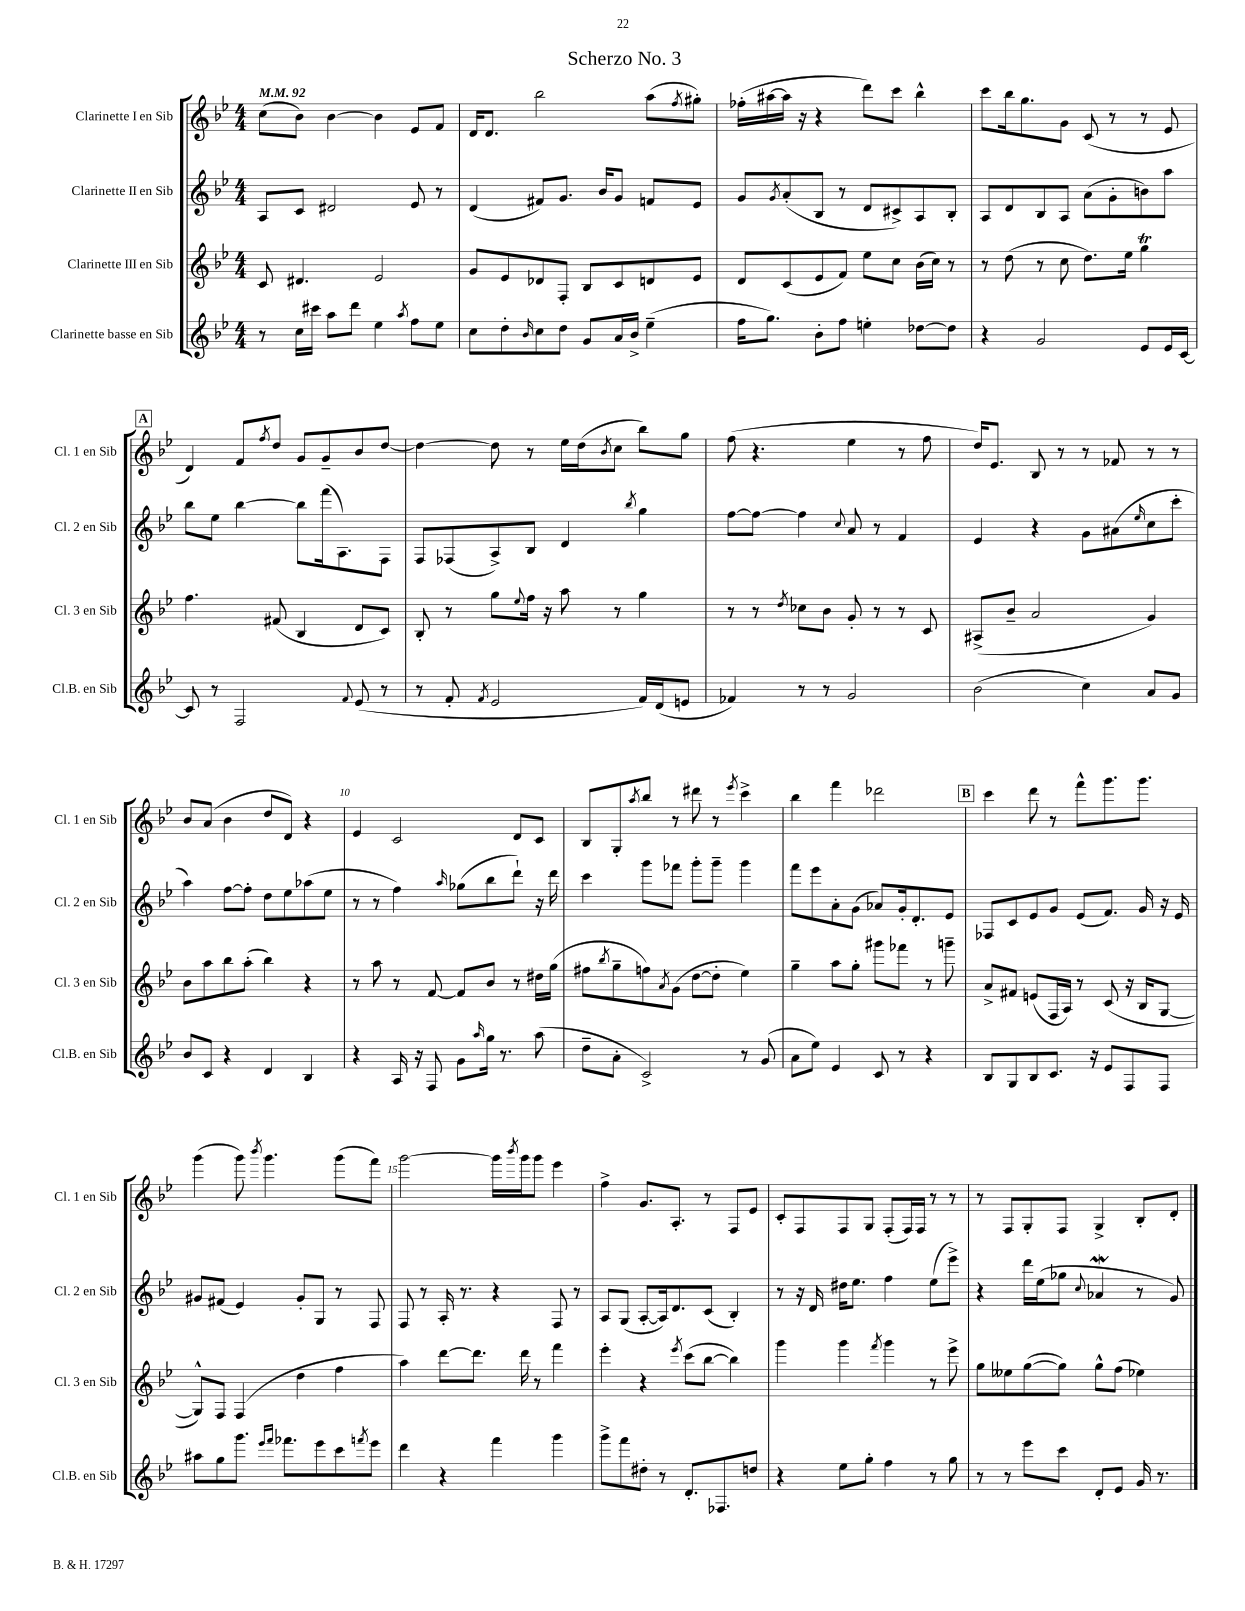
\header { title = "Scherzo No. 3" }
<<
\new StaffGroup <<
\new Staff = "s0" \with { instrumentName = "Clarinette I en Sib" shortInstrumentName = "Cl. 1 en Sib" } {
    \clef treble \key bes \major \numericTimeSignature \time 4/4 \tempo 4 = 92
    c''8( bes'8) bes'4~ bes'4 ees'8 f'8 |
    d'16 d'8. bes''2 a''8( \acciaccatura { f''8 } gis''8-.) |
    fes''16-.( ais''16~ ais''16 r16 r4 d'''8) c'''8 bes''4-^ |
    c'''8 bes''16 g''8. g'8 c'8( r8 r8 ees'8 |
    \mark \markup { \box "A" } d'4) f'8 \acciaccatura { f''8 } d''8 g'8 g'8-- bes'8 d''8~ |
    d''4~ d''8 r8 ees''16 d''16( \acciaccatura { bes'8 } c''8 bes''8) g''8 |
    f''8( r4. ees''4 r8 f''8 |
    d''16) ees'8. bes8 r8 r8 fes'8 r8 r8 |
    bes'8 a'8( bes'4 d''8 d'8) r4 |
    ees'4 c'2 d'8 c'8 |
    bes8 g8-. \acciaccatura { a''8 } bes''8 r8 dis'''8 r8 \acciaccatura { ees'''8 } c'''4-> |
    bes''4 f'''4 des'''2 |
    \mark \markup { \box "B" } c'''4 d'''8 r8 f'''8-^ g'''8. g'''8. |
    g'''4( g'''8) \acciaccatura { bes'''8 } g'''4. g'''8( f'''8) |
    g'''2~ g'''16 \acciaccatura { bes'''8 } g'''16 g'''8 ees'''4 |
    f''4-> g'8. a8.-. r8 f8 ees'8 |
    c'8-. f8 f8 g8 f8-.( f16) f16 r8 r8 |
    r8 f8 g8-. f8 g4-> bes8-. d'8-. \bar "|." |
}
\new Staff = "s1" \with { instrumentName = "Clarinette II en Sib" shortInstrumentName = "Cl. 2 en Sib" } {
    \clef treble \key bes \major \numericTimeSignature \time 4/4
    a8 c'8 dis'2 ees'8 r8 |
    d'4( fis'8) g'8. bes'16 g'8 f'8 ees'8 |
    g'8 \acciaccatura { g'8 } a'8-.( bes8 r8 d'8 cis'8->) a8 bes8-. |
    a8 d'8 bes8 a8 a'8( g'8-. b'8) a''8 |
    \mark \markup { \box "A" } bes''8 ees''8 bes''4~ bes''8 f'''16( a8.) f8 |
    f8 fes8( a8->) bes8 d'4 \acciaccatura { bes''8 } g''4 |
    f''8~ f''8~ f''4 \appoggiatura { c''8 } a'8 r8 f'4 |
    ees'4 r4 g'8 ais'8( \grace { ees''16 } c''8 c'''8-. |
    a''4) f''8~ f''8-. d''8 ees''8 aes''8( ees''8 |
    r8 r8 f''4) \grace { a''16 } ges''8( bes''8 d'''8-!) r16 d'''16 |
    c'''4 g'''8 fes'''8 g'''8-. g'''8-- g'''4 |
    f'''8 ees'''8 a'8-. g'8( aes'8) g'16-. d'8.-. ees'8 |
    \mark \markup { \box "B" } fes8 c'8 ees'8 g'8 ees'8( f'8.) g'16 r16 ees'16 |
    gis'8 fis'8( ees'4) gis'8-. g8 r8 f8 |
    f8 r8 a16-. r8. r4 f8 r8 |
    a8 g8( a8~-. a16) d'8. c'8( bes4-.) |
    r8 r16 d'16 dis''16 ees''8. f''4 ees''8( ees'''8->) |
    r4 d'''16 ees''16( ges''8 \appoggiatura { c''8 } aes'4\mordent r8 g'8) \bar "|." |
}
\new Staff = "s2" \with { instrumentName = "Clarinette III en Sib" shortInstrumentName = "Cl. 3 en Sib" } {
    \clef treble \key bes \major \numericTimeSignature \time 4/4
    c'8 dis'4. ees'2 |
    g'8 ees'8 des'8 f8-. bes8 c'8 d'8 ees'8 |
    d'8 c'8( ees'8 f'8) ees''8 c''8 bes'16( c''16) r8 |
    r8 d''8( r8 c''8 d''8.) ees''16 g''4\trill |
    \mark \markup { \box "A" } f''4. fis'8( bes4 d'8 c'8) |
    bes8-. r8 g''8 \appoggiatura { ees''8 } f''16 r16 a''8 r8 g''4 |
    r8 r8 \acciaccatura { d''8 } ces''8 bes'8 g'8-. r8 r8 c'8 |
    ais8->( bes'8-- a'2 g'4) |
    bes'8 a''8 bes''8 a''8-.( bes''4) r4 |
    r8 a''8 r8 f'8~ f'8 bes'8 r8 dis''16 g''16( |
    fis''8 \acciaccatura { bes''8 } g''8-- f''8) \acciaccatura { a'8 } g'8( d''8~ d''8-. ees''4) |
    g''4-- a''8 g''8-. gis'''8 fes'''8 r8 g'''8-- |
    \mark \markup { \box "B" } a'8-> fis'8 e'8( f16 a16) r8 c'8( r16 bes16 g8~ |
    g8-^) f8 f4( d''4 f''4 |
    a''4) d'''8~ d'''8. d'''16 r8 f'''4 |
    ees'''4-. r4 \acciaccatura { ees'''8 } c'''8( bes''8~ bes''4) |
    g'''4 g'''4 \acciaccatura { f'''8 } g'''4 r8 ees'''8-> |
    g''8 eeses''8 g''8~( g''8) g''8-^ f''8( ees''4) \bar "|." |
}
\new Staff = "s3" \with { instrumentName = "Clarinette basse en Sib" shortInstrumentName = "Cl.B. en Sib" } {
    \clef treble \key bes \major \numericTimeSignature \time 4/4
    r8 c''16 cis'''16 a''8 d'''8 ees''4 \acciaccatura { a''8 } f''8 ees''8 |
    c''8 d''8-. \grace { bes'16 } c''8 d''8 g'8 a'16 bes'16-> ees''4--( |
    f''16 g''8.) bes'8-. f''8 e''4-. des''8~ des''8 |
    r4 g'2 ees'8 ees'16 c'16~ |
    \mark \markup { \box "A" } c'8 r8 f2 \appoggiatura { f'8 } ees'8( r8 |
    r8 f'8-. \acciaccatura { f'8 } ees'2 f'16) d'16( e'8 |
    fes'4) r8 r8 g'2 |
    bes'2( c''4) a'8 g'8 |
    bes'8 c'8 r4 d'4 bes4 |
    r4 a16 r16 f8 g'8 \grace { a''16 } g''16 r8. a''8( |
    d''8-- a'8-. c'2->) r8 g'8( |
    a'8 ees''8) ees'4 c'8 r8 r4 |
    \mark \markup { \box "B" } bes8 g8 bes8 c'8. r16 ees'8 f8 f8 |
    ais''8 g''8 g'''8. \grace { ees'''16 f'''16 } fes'''8. ees'''8 c'''8 \acciaccatura { f'''8 } ees'''8 |
    d'''4 r4 f'''4 g'''4 |
    g'''8-> f'''8 dis''8-. r8 d'8.-. fes8. d''8 |
    r4 ees''8 g''8-. f''4 r8 g''8 |
    r8 r8 ees'''8 c'''8 d'8-. ees'8 g'16 r8. \bar "|." |
}
>>
>>
\layout { \context { \Score \override BarNumber.break-visibility = ##(#f #t #t) barNumberVisibility = #(every-nth-bar-number-visible 5) } }
